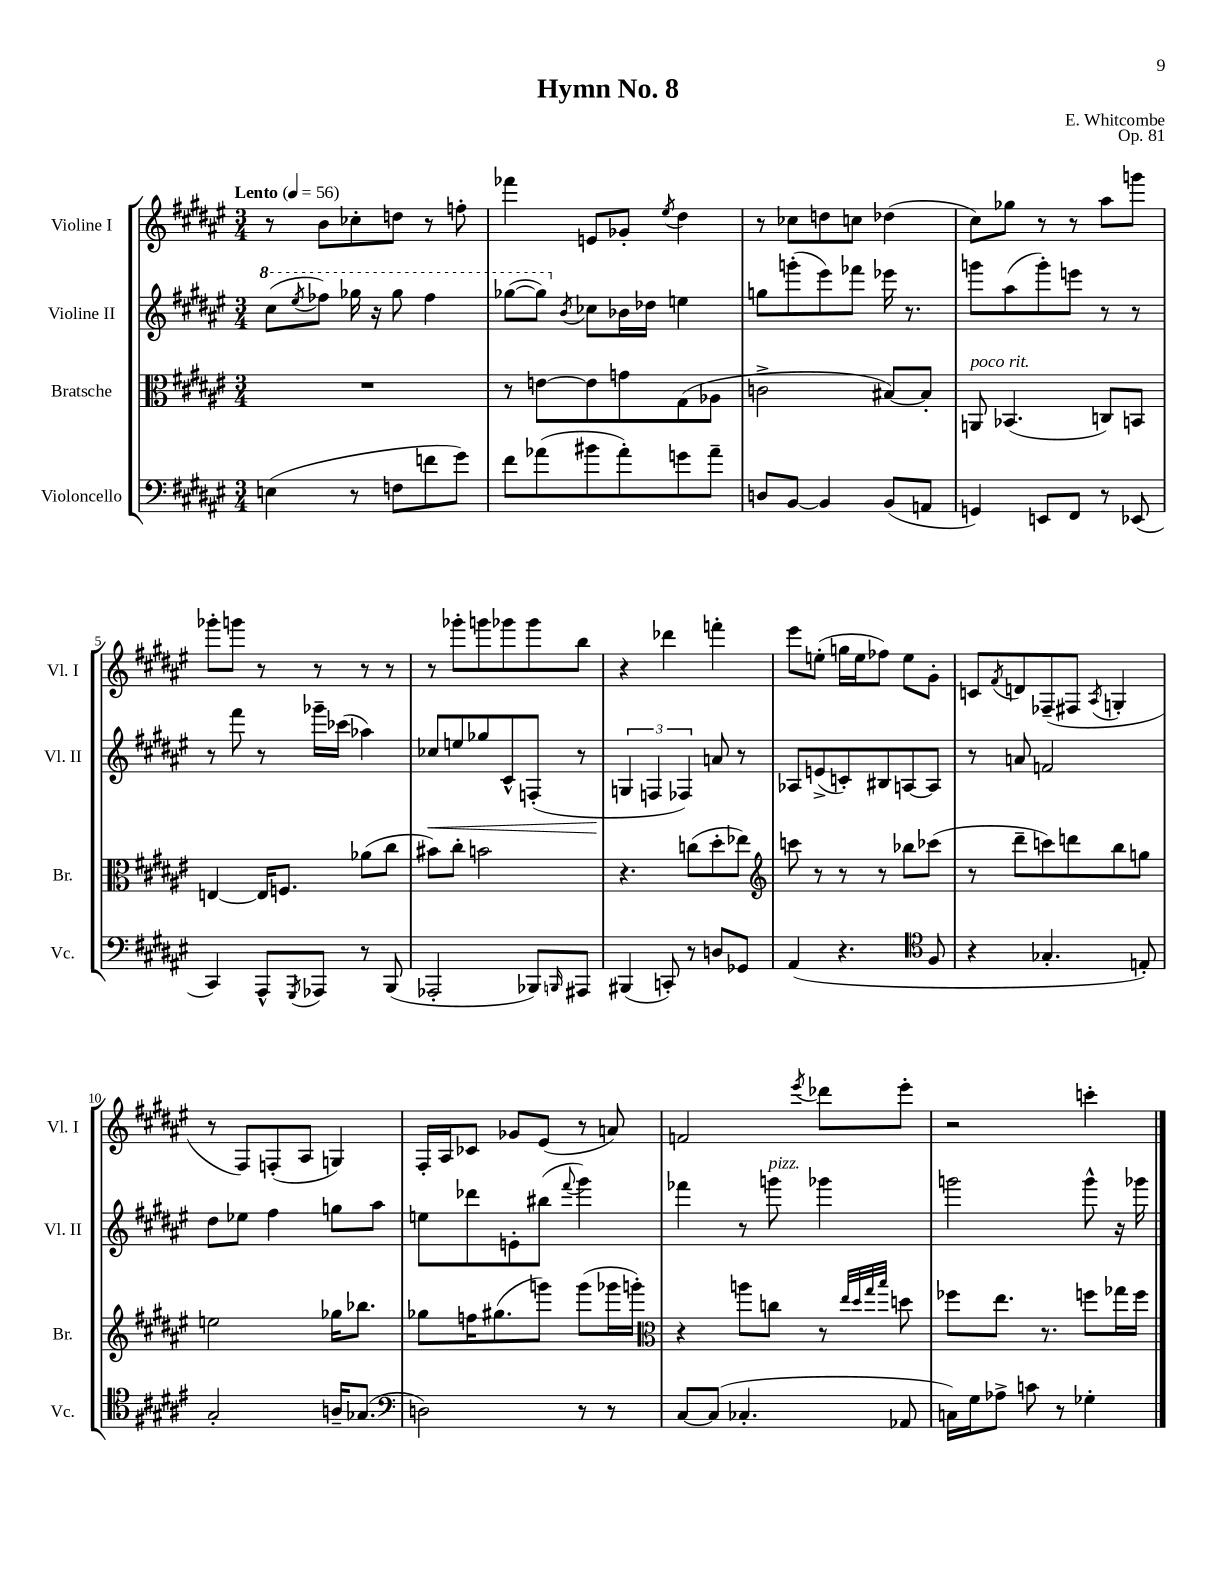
\header { title = "Hymn No. 8" composer = "E. Whitcombe" opus = "Op. 81" }
<<
\new StaffGroup <<
\new Staff = "s0" \with { instrumentName = "Violine I" shortInstrumentName = "Vl. I" } {
    \clef treble \key fis \major \numericTimeSignature \time 3/4 \tempo "Lento" 4 = 56
    r8 b'8 ces''8-. d''8 r8 f''8-. |
    fes'''4 e'8 ges'8-. \acciaccatura { eis''8 } dis''4 |
    r8 ces''8 d''8 c''8 des''4( |
    cis''8) ges''8 r8 r8 ais''8 g'''8 |
    ges'''8-. g'''8 r8 r8 r8 r8 |
    r8 ges'''8-. g'''8 ges'''8 ges'''8 b''8 |
    r4 des'''4 f'''4-. |
    eis'''8 e''8-.( g''16 e''16 fes''8) e''8 gis'8-. |
    c'8 \acciaccatura { fis'8 } d'8 fes8--( fis8 \acciaccatura { ais8 } g4-. |
    r8 fis8) f8-.( ais8 g4) |
    fis16-. ais16 ces'8 ges'8 eis'8( r8 a'8) |
    f'2 \acciaccatura { eis'''8 } des'''8 eis'''8-. |
    r2 c'''4-. \bar "|." |
}
\new Staff = "s1" \with { instrumentName = "Violine II" shortInstrumentName = "Vl. II" } {
    \clef treble \key fis \major \numericTimeSignature \time 3/4
    \ottava #1 cis'''8( \acciaccatura { eis'''8 } fes'''8) ges'''16 r16 ges'''8 fes'''4 |
    ges'''8~( ges'''8) \ottava #0 \acciaccatura { b'8 } ces''8 bes'16 des''16 e''4 |
    g''8 g'''8-.( eis'''8) fes'''8 ees'''16 r8. |
    g'''8 ais''8( g'''8-.) e'''8 r8 r8 |
    r8 fis'''8 r8 ges'''16-- ces'''16( aes''4) |
    ces''8\< e''8 ges''8 cis'8-^ f8-.( r8 |
    \tuplet 3/2 { g4\! f4 fes4) } a'8 r8 |
    aes8 e'8->( c'8-.) bis8 a8~ a8 |
    r8 a'8 f'2 |
    dis''8 ees''8 fis''4 g''8 ais''8 |
    e''8 des'''8 e'8-. bis''8( \appoggiatura { fis'''8 } gis'''4) |
    fes'''4 r8 g'''8^\markup { \italic "pizz." } ges'''4 |
    g'''2 g'''8-^ r16 ges'''16 \bar "|." |
}
\new Staff = "s2" \with { instrumentName = "Bratsche" shortInstrumentName = "Br." } {
    \clef alto \key fis \major \numericTimeSignature \time 3/4
    R2. |
    r8 e'8~ e'8 g'8 gis8( aes8 |
    c'2-> bis8~) bis8-. |
    a,8^\markup { \italic "poco rit." } bes,4.( c8) b,8 |
    e4~ e16 f8. aes'8( cis''8 |
    bis'8) cis''8-. b'2 |
    r4. c''8( dis''8-. ees''8) |
    \clef treble c'''8 r8 r8 r8 bes''8 ces'''8( |
    r8 dis'''8-- c'''8) d'''8 b''8 g''8 |
    e''2 ges''16 bes''8. |
    ges''8 f''16 gis''8.( g'''8) g'''8( ges'''16 g'''16-.) |
    \clef alto r4 a''8 c''8 r8 \grace { eis''32 dis''32 gis''32 b''32 } d''8 |
    fes''8 eis''8. r8. f''8 ges''16 f''16 \bar "|." |
}
\new Staff = "s3" \with { instrumentName = "Violoncello" shortInstrumentName = "Vc." } {
    \clef bass \key fis \major \numericTimeSignature \time 3/4
    e4( r8 f8 f'8 gis'8) |
    fis'8 aes'8( bis'8 aes'8-.) g'8 aes'8-- |
    d8 b,8~ b,4 b,8( a,8 |
    g,4) e,8 fis,8 r8 ees,8( |
    cis,4) ais,,8-^ \acciaccatura { gis,,8 } aes,,8 r8 b,,8( |
    aes,,2-. bes,,8) \grace { b,,16 } ais,,8 |
    bis,,4( c,8-.) r8 d8 ges,8 |
    ais,4( r4. \clef tenor fis8 |
    r4 ges4.-. e8-.) |
    gis2-. a16-- ges8.( |
    \clef bass d2) r8 r8 |
    cis8~ cis8( ces4.-. aes,8 |
    c16) gis16 aes8-> c'8 r8 ges4-. \bar "|." |
}
>>
>>
